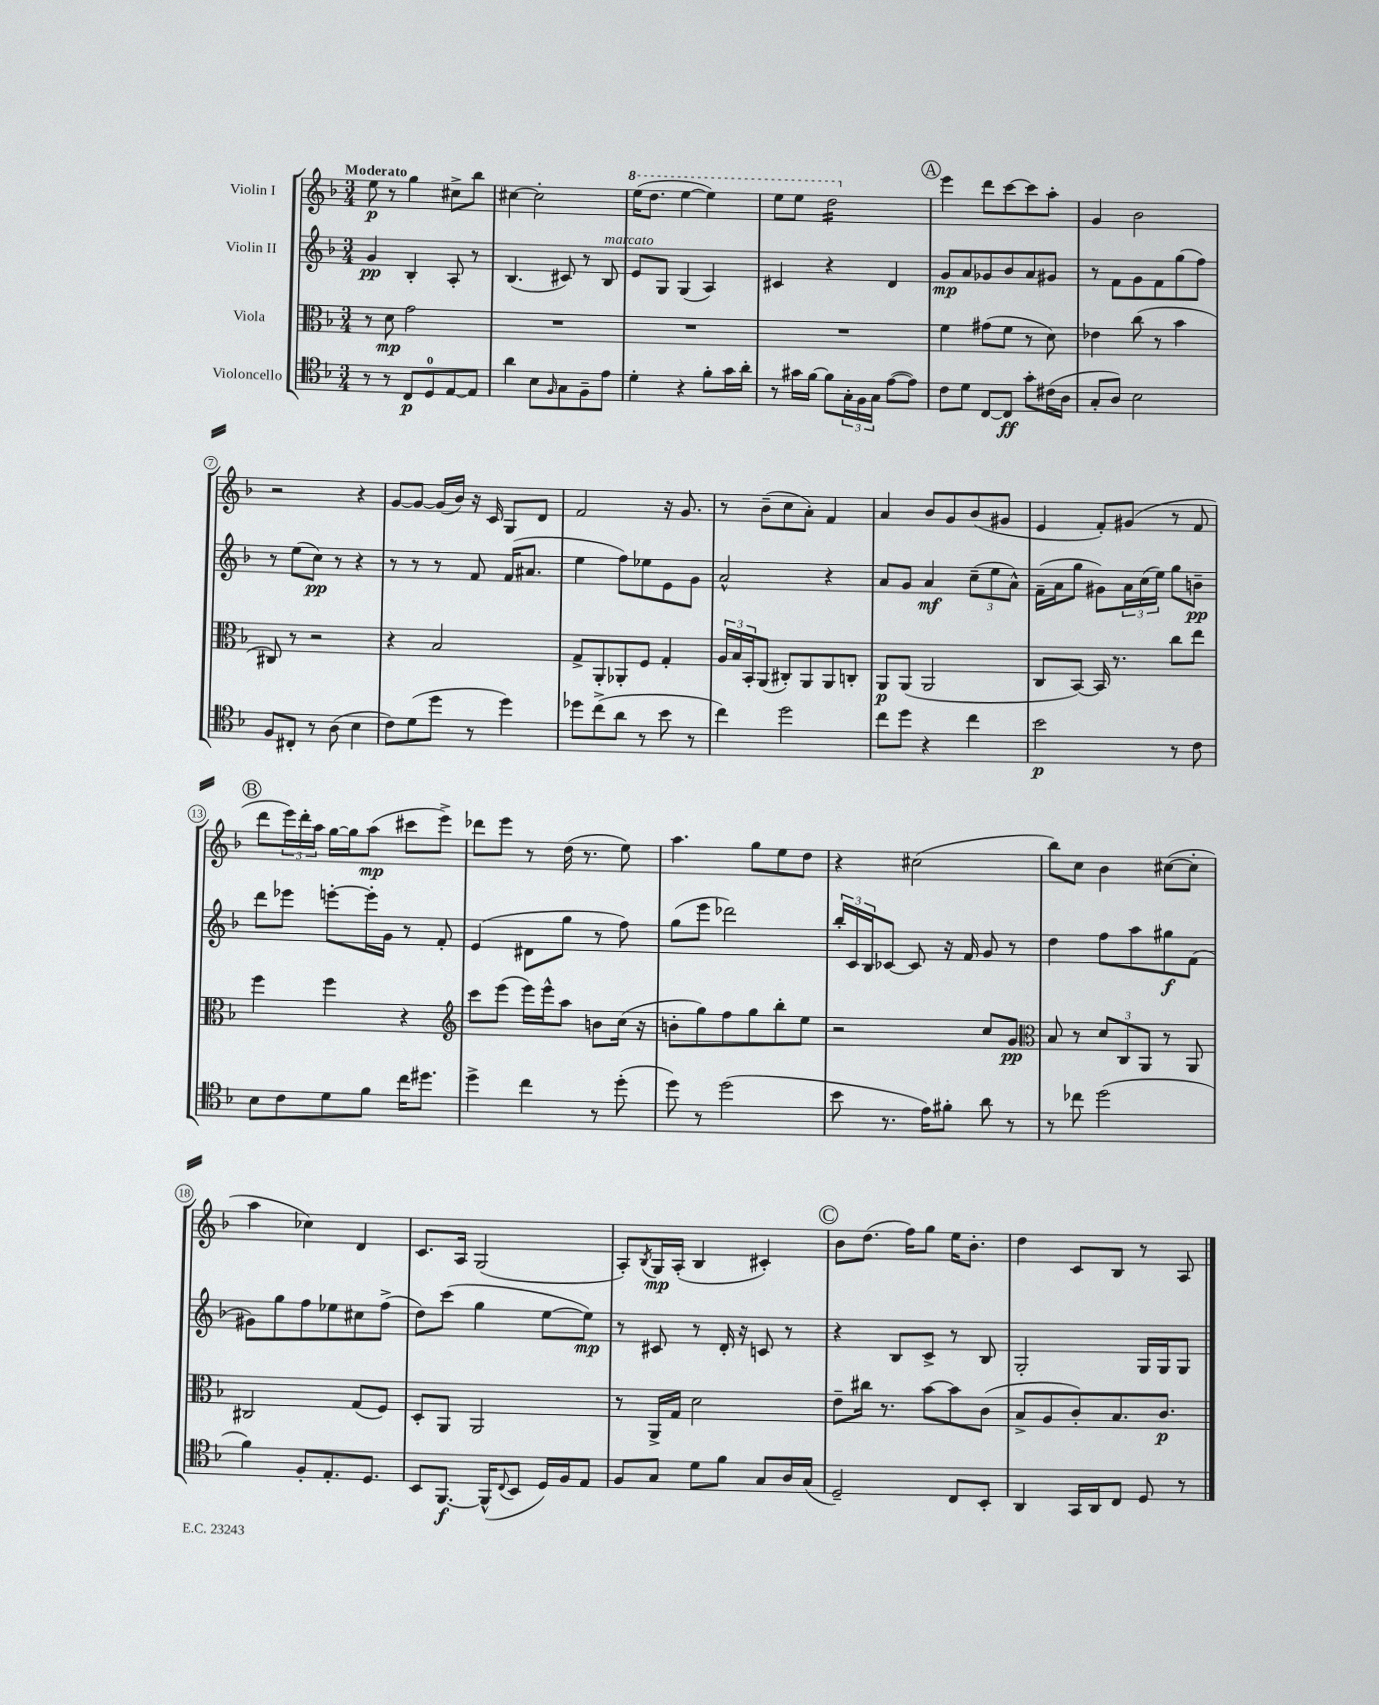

**kern	**kern	**kern	**kern
*staff4	*staff3	*staff2	*staff1
*clefC4	*clefC3	*clefG2	*clefG2
*k[b-]	*k[b-]	*k[b-]	*k[b-]
*M3/4	*M3/4	*M3/4	*M3/4
8r	8r	4g/	8ee\
8r	8d\	.	8r
8C/L	2g\	4B-'/	4gg\
8D/	.	.	.
[8E/	.	8A'/	8cc#^\L
8E/]J	.	8r	8bb-\J
=	=	=	=
4a\	2.r	(4.B-/	[4cc#\
8B-\L	.	.	2cc#'\]
16qqF/	.	.	.
8G\	.	8c#/)	.
8F~\	.	8r	.
8e\J	.	8B-/	.
=	=	=	=
4d'\	2.r	8e/L	(16eee\LK
.	.	.	8.ddd\J
.	.	8G/J	.
4r	.	(4G/	[4eee\
8f'\L	.	4A/)	4eee\])
16g\L	.	.	.
16a'\JJ	.	.	.
=	=	=	=
8r	2.r	4c#/	8eee\L
16g#\LL	.	.	8eee\J
[16f\JJ	.	.	.
8f\]L	.	4r	2ddd\
24G'\L	.	.	.
24F\	.	.	.
24G\JJ	.	.	.
([8e\L	.	4d/	.
8e\]J)	.	.	.
=	=	=	=
8c\L	4f\	8g/L	4eee\
8d\J	.	8a/	.
[8C/L	(8g#\L	8g-/	8ddd\L
8C/]J	8f\J	8b-/	[8ccc\
8g'\L	8r	8a/	8ccc\]
(16c#\L	8d\)	8g#/J	8aa'\J
16A\JJ	.	.	.
=	=	=	=
8G'/L	4e-\	8r	4g/
8A/J)	.	8f\L	.
2B-\	(8cc\	8g\	2b-\
.	8r	8f\	.
.	4b-\	(8gg\	.
.	.	8ff\J)	.
=	=	=	=
8F/L	8C#/)	8r	2r
8C#'/J	8r	(8ee\L	.
8r	2r	8cc\J)	.
(8A\	.	8r	.
4B-\	.	4r	4r
=	=	=	=
8c\L)	4r	8r	[8g/L
(8d\	.	8r	8g/_J
8dd\J	2B-/	8r	(16g/]LL
.	.	.	16b-/JJ)
8r	.	8f/	16r
.	.	.	16c/
4dd\)	.	(16f/LK	8G/L
.	.	8.a#/J	.
.	.	.	8d/J
=	=	=	=
8dd-\L	8G^/L	4ee\	2f/
(8cc^\	8AA'/	.	.
8a\J	8AA-'/	8ff\L)	.
8r	8F/J	8ee-\	.
8b-\	4G'/	8e\	16r
.	.	.	8.g/
8r	.	8g\J	.
=	=	=	=
4cc\)	24A/LL	2a^^/	8r
.	24B-/	.	.
.	24BB-'/J	.	.
.	(8AA/J	.	(8b-~\L
2dd\	8C#'/L)	.	8cc\
.	8AA/	.	8a'\J)
.	8AA/	4r	4f/
.	8C'/J	.	.
=	=	=	=
8cc\L	8AA/L	8a/L	4a/
8dd\J	(8AA/J	8g/J	.
4r	2AA/	4a/	8b-/L
.	.	.	8g/
4cc\	.	(12cc~\L	(8b-/
.	.	12ee\	.
.	.	.	8g#/J
.	.	12a^^\J)	.
=	=	=	=
2b-\	8C/L	(16f~\LL	4e/
.	.	16a\J	.
.	[8BB-/J)	8gg\J	.
.	16BB-/]	8g#\L)	8f'/L)
.	8.r	.	.
.	.	24a\L	(8g#/J
.	.	(24cc\	.
.	.	24ee\JJ)	.
8r	8cc\L	8gg\L	8r
8c\	8ee\J	8b~\J	8f/
=	=	=	=
8B-\L	4ff\	8ddd\L	8ddd\L
8c\	.	8eee-\J	24eee\L)
.	.	.	24ddd'\
.	.	.	24aa\JJ
8d\	4ff\	[8eee'\L	[16gg\LL
.	.	.	16gg\]J
8f\J	.	16eee'\]L	(8aa\J
.	.	16g\JJ	.
16cc\LK	4r	8r	8ccc#\L
8.dd#\J	.	.	.
.	.	8f'/	8eee^\J)
=	=	=	=
*	*clefG2	*	*
4dd^\	8ccc\L	(4e/	8ddd-\L
.	(8eee\J	.	8eee\J
4cc\	16eee\LL)	8d#\L	8r
.	16eee^^\J	.	.
.	8aa\J	8gg\J	(16dd\
.	.	.	8.r
8r	8b\L	8r	.
(8dd'\	(16cc\Jk	8ff\)	8ee\)
.	16r	.	.
=	=	=	=
8dd\)	8b'\L	(8gg\L	4.aa\
8r	8gg\)	8eee\J	.
(2dd\	8ff\	2ddd-\)	.
.	8gg\	.	8gg\L
.	8bb-'\	.	8ee\
.	8ee\J	.	8dd\J
=	=	=	=
8b-\	2r	24bb-'/LL	4r
.	.	24c/	.
.	.	24B-/J	.
8.r	.	[8c-/J	.
.	.	8c-/]	(2cc#\
16e\LK)	.	.	.
8f#'\J	.	16r	.
.	.	16f/	.
8a\	8cc/L	8g/	.
8r	8g/J	8r	.
=	=	=	=
*	*clefC3	*	*
8r	8B-/	4dd\	8bb-\L)
8cc-\	8r	.	8cc\J
(2dd\	12d/L	8ff\L	4b-\
.	12C/	.	.
.	.	8aa\	.
.	12AA/J	.	.
.	8r	8gg#\	([8cc#\L
.	8AA/	(8f\J	8cc#'\]J
=	=	=	=
4f\)	2C#/	8g#\L)	4aa\
.	.	8gg\	.
8F'/L	.	8ff\	4cc-\)
8.E'/	.	8ee-\	.
.	(8G/L	8cc#\	4d/
8.D/J	.	.	.
.	8F/J)	(8ff^\J	.
=	=	=	=
8BB-/L	8D'/L	8dd\L)	8.c/L
[8.FF/J	8AA/J	(8ccc\J	.
.	.	.	16A/Jk
.	2AA/	4gg\	(2G/
(16FF^^/]LK	.	.	.
8qqC/	.	.	.
8BB-/J	.	.	.
16D/LL)	.	[8ee\L	.
16F/J	.	.	.
8E/J	.	8ee\]J)	.
=	=	=	=
8F/L	8r	8r	8A'/L)
.	.	.	8qB-/
8G/J	16AA^/LL	8c#/	16G/L
.	16G/JJ	.	(16A'/JJ
8d\L	2d\	8r	4B-/
8f\J	.	16d'/	.
.	.	16r	.
8G/L	.	8c/	4c#'/)
16A/L	.	8r	.
(16G/JJ	.	.	.
=	=	=	=
2D~/)	8e~\L	4r	8b-\L
.	16cc#\Jk	.	(8.dd\J
.	8.r	.	.
.	.	8B-/L	.
.	.	.	16ff\LK)
.	[8b-\L	8c^/J	8gg\J
8C/L	8b-\]	8r	16ee\LK
.	.	.	8.b-'\J
8BB-'/J	(8c\J	8B-/	.
=	=	=	=
4AA/	8B-^/L	2G'/	4dd\
.	8A/	.	.
16GG/LL	8c'/)	.	8c/L
16AA/J	.	.	.
8C/J	8.B-/	.	8B-/J
8D/	.	16G/LL	8r
.	8.c/J	16G/J	.
8r	.	8G/J	8A/
==	==	==	==
*-	*-	*-	*-
